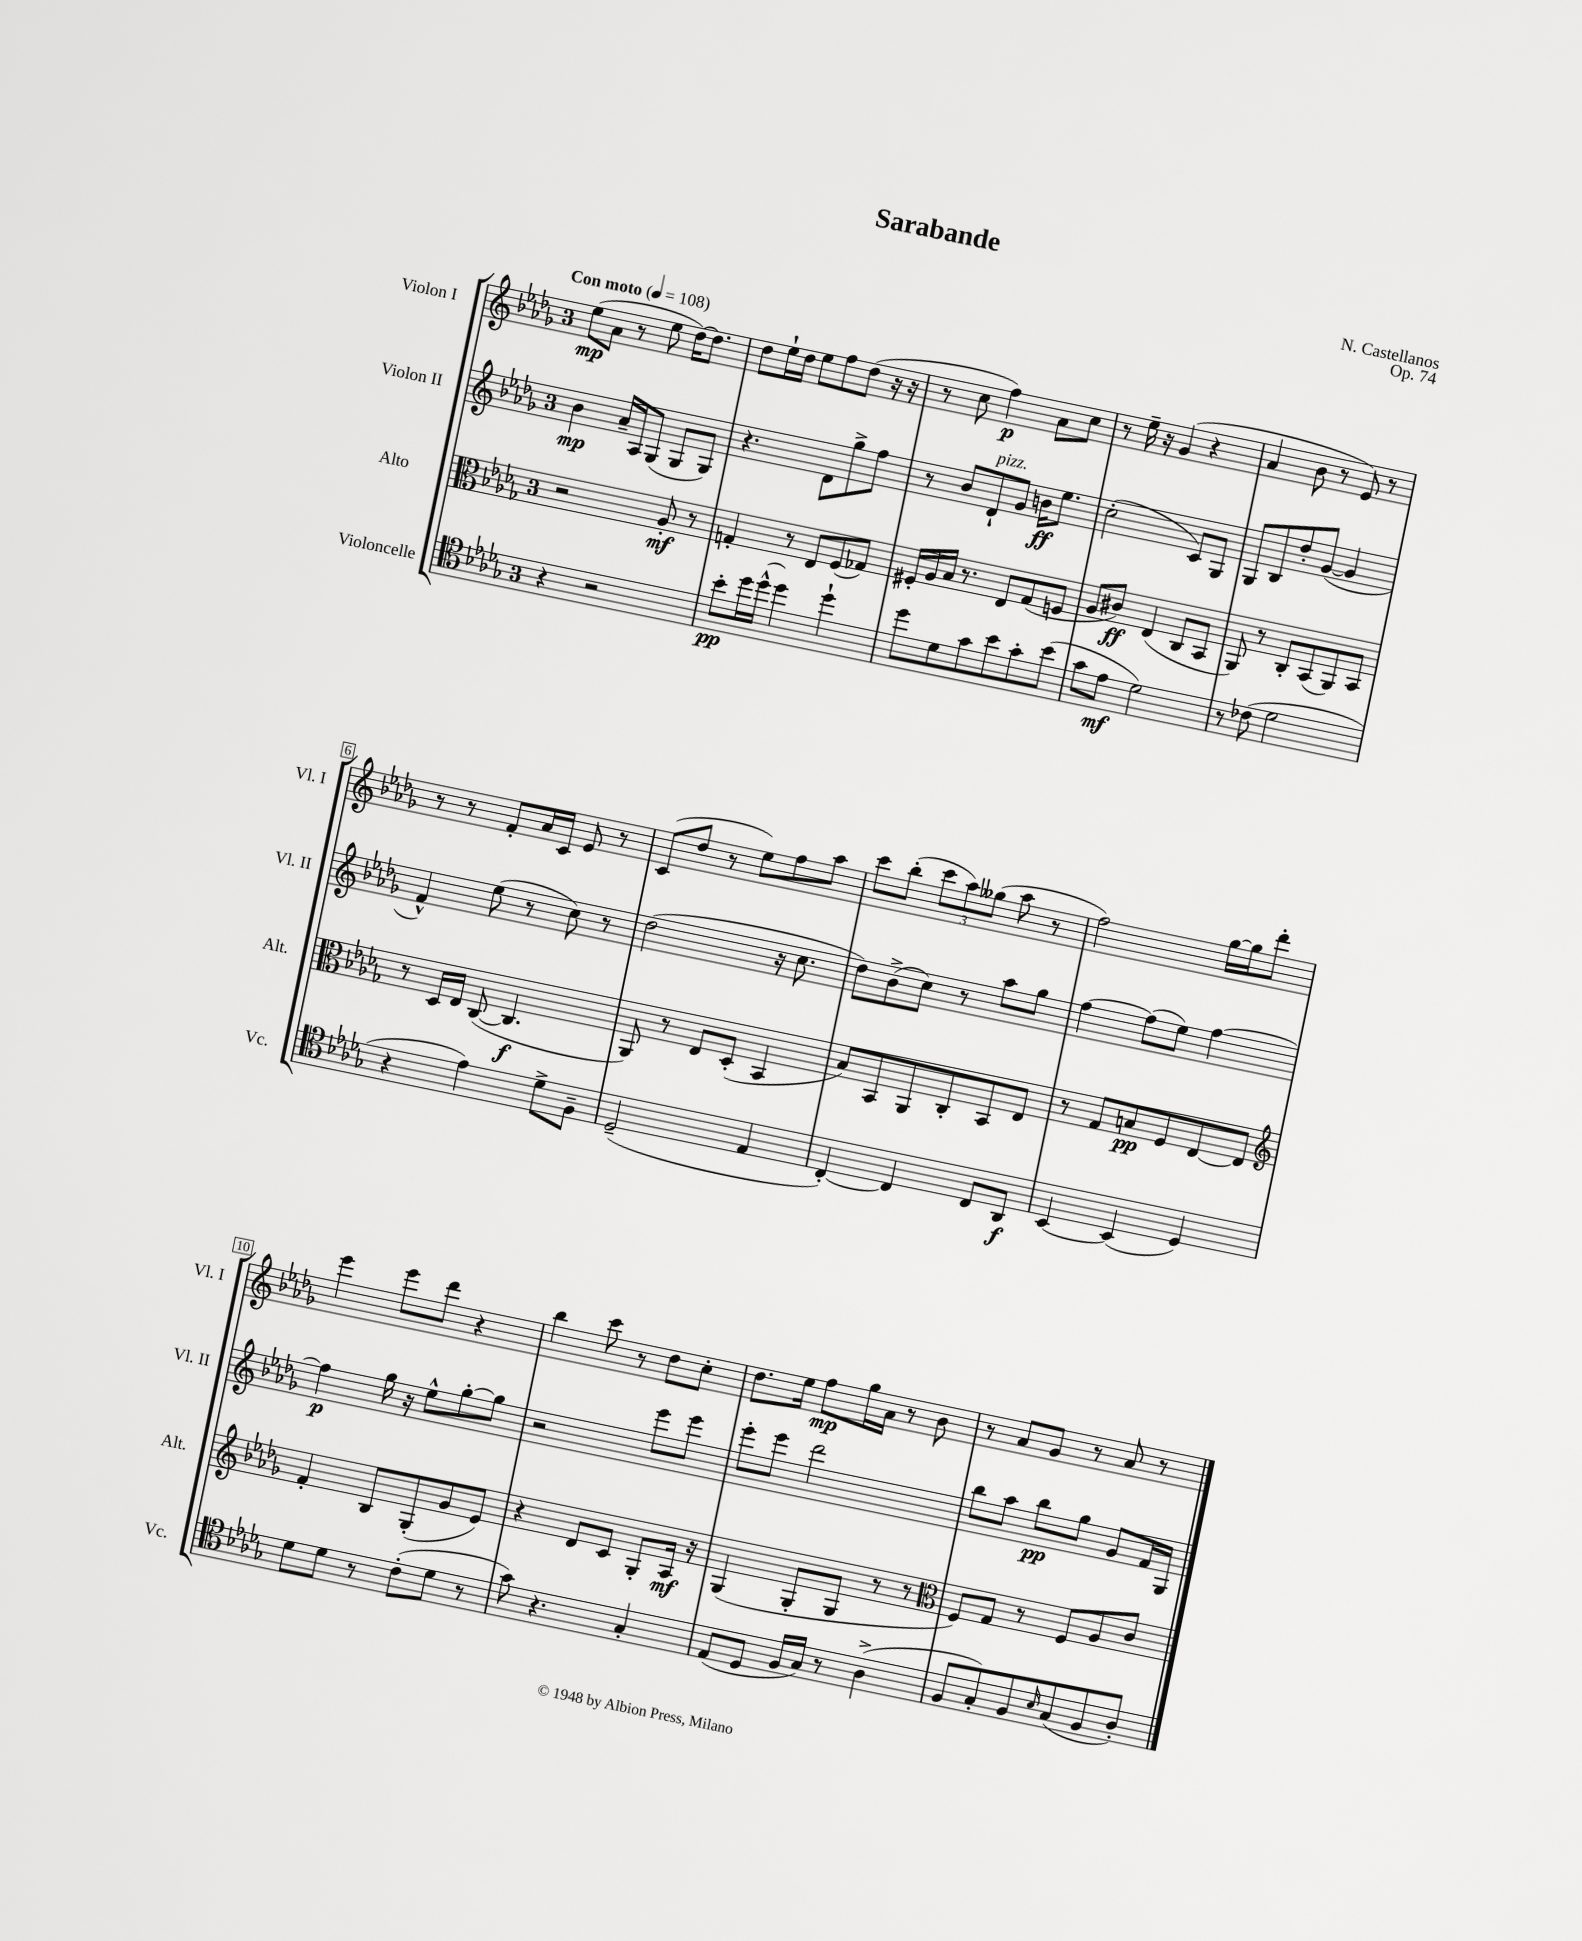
\header { title = "Sarabande" composer = "N. Castellanos" opus = "Op. 74" }
<<
\new StaffGroup <<
\new Staff = "s0" \with { instrumentName = "Violon I" shortInstrumentName = "Vl. I" } {
    \clef treble \key des \major \once \override Staff.TimeSignature.style = #'single-digit \time 3/4 \tempo "Con moto" 4 = 108
    ees''8\mp( aes'8 r8 ees''8 des''16~) des''8. |
    des''8 ees''16-! des''16 ees''8 f''8 des''8( r16 r16 |
    r8 c''8 f''4\p) aes'8 c''8 |
    r8 ees''16-- r16 ges'4( r4 |
    aes'4 bes'8 r8 ees'8) r8 |
    r8 r8 f'8-. aes'16 c'16 ees'8 r8 |
    c'8( des''8 r8 ees''8) f''8 aes''8 |
    c'''8 bes''8-.( \tuplet 3/2 { c'''8 aes''8) geses''8( } aes''8 r8 |
    f''2) ges''16~ ges''16 des'''8-. |
    ees'''4 ees'''8 des'''8 r4 |
    bes''4 c'''8 r8 des''8 c''8-. |
    des''8. ees''16 f''8\mp ges''16 aes'16 r8 bes'8 |
    r8 aes'8 ges'8 r8 aes'8 r8 \bar "|." |
}
\new Staff = "s1" \with { instrumentName = "Violon II" shortInstrumentName = "Vl. II" } {
    \clef treble \key des \major \once \override Staff.TimeSignature.style = #'single-digit \time 3/4
    bes'4\mp aes'16-- aes16 ges8( ges8 ges8) |
    r4. des'8 ges''8-> f''8 |
    r8 bes'8 des'8-!^\markup { \italic "pizz." } ges'8 b'16\ff ees''8. |
    c''2-.( c'8) ges8 |
    ges8 bes8 des''8-. ges'8~( ges'4 |
    f'4-^) ees''8( r8 c''8) r8 |
    des''2( r16 c''8. |
    des''8) bes'8->( c''8) r8 aes''8 ges''8 |
    f''4~ f''8( ees''8) f''4~ |
    f''4\p ges''16 r16 ees''8-^ ges''8~-. ges''8 |
    r2 ees'''8 ees'''8 |
    ees'''8-. ees'''8 des'''2 |
    bes''8 aes''8 bes''8\pp ges''8 ges'8 f'16 ges16 \bar "|." |
}
\new Staff = "s2" \with { instrumentName = "Alto" shortInstrumentName = "Alt." } {
    \clef alto \key des \major \once \override Staff.TimeSignature.style = #'single-digit \time 3/4
    r2 aes8-.\mf r8 |
    g4-. r8 ees8 f8( ges8) |
    fis16-. aes16 bes16 r8. ees8 ges8( f8 |
    aes8 cis'8\ff) ees4( c8 bes,8 |
    aes,8) r8 c8-. bes,8( aes,8) bes,8 |
    r8 des16 ees16 c8~( c4.\f |
    aes,8) r8 ees8 des8-.( bes,4 |
    bes8) bes,8 aes,8 c8-. bes,8 ees8 |
    r8 ges8 b8\pp f8 ees8~ ees8 |
    \clef treble f'4-. bes8 ges8-.( ges'8 ees'8) |
    r4 des'8 c'8 ges8-. aes16\mf r16 |
    ges4( ges8-. ges8 r8 r8 |
    \clef alto f8) ges8 r8 f8 aes8 c'8 \bar "|." |
}
\new Staff = "s3" \with { instrumentName = "Violoncelle" shortInstrumentName = "Vc." } {
    \clef tenor \key des \major \once \override Staff.TimeSignature.style = #'single-digit \time 3/4
    r4 r2 |
    bes'8-.\pp des''16 des''16-^( des''4) des''4-! |
    des''8 des'8 ges'8 bes'8 ges'8-. bes'8( |
    ges'8 ees'8\mf des'2) |
    r8 ces'8( des'2 |
    r4 ees'4) des'8-> f8-- |
    des2--( ees4 |
    c4~-.) c4 c8 aes,8\f |
    bes,4~ bes,4( des4) |
    des'8 des'8 r8 c'8-.( des'8 r8 |
    ges'8) r4. ges4-. |
    ees8( des8 f16 ges16) r8 aes4->( |
    f8 ges8-.) f8 \grace { bes16 } ges8( f8 aes8-.) \bar "|." |
}
>>
>>
\layout { \context { \Score \override BarNumber.stencil = #(make-stencil-boxer 0.1 0.3 ly:text-interface::print) } }
